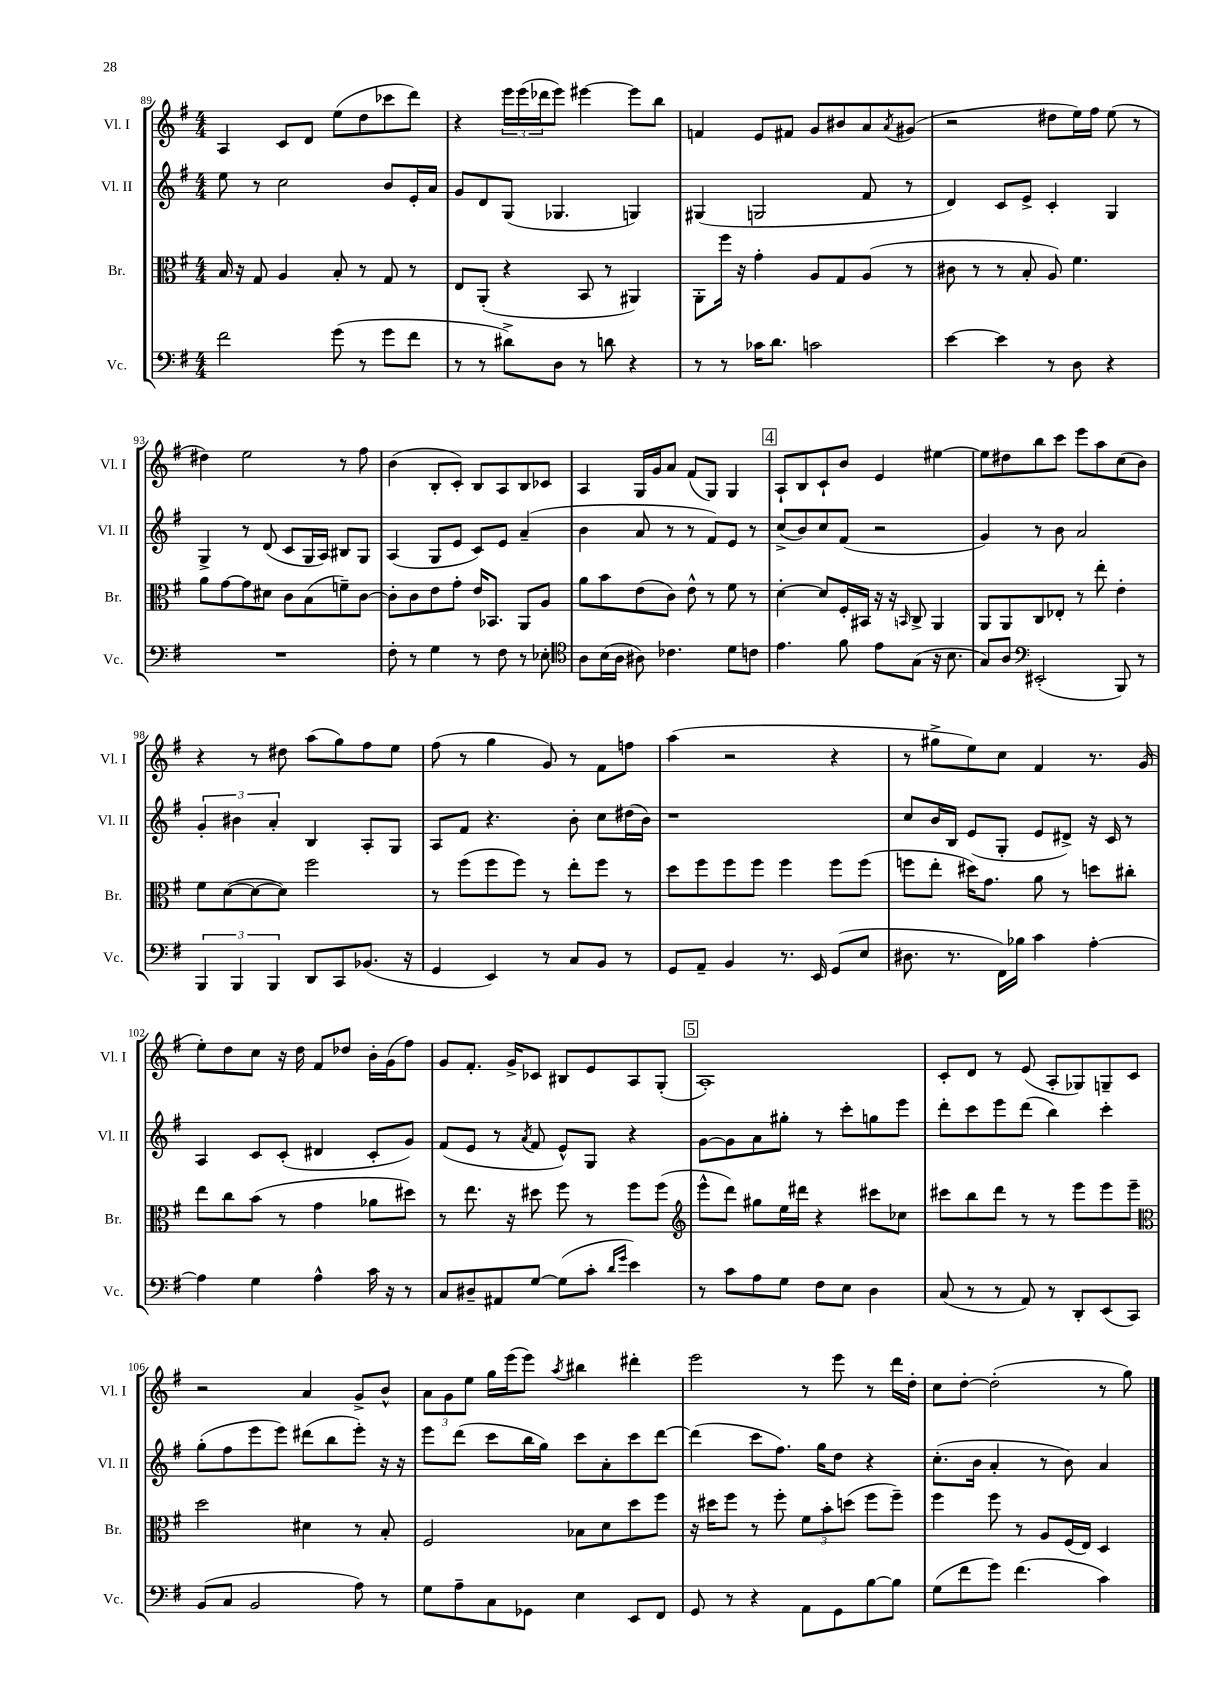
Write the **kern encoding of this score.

**kern	**kern	**kern	**kern
*part4	*part3	*part2	*part1
*staff4	*staff3	*staff2	*staff1
*I"Vc.	*I"Br.	*I"Vl. II	*I"Vl. I
*I'Vc.	*I'Br.	*I'Vl. II	*I'Vl. I
*clefF4	*clefC3	*clefG2	*clefG2
*k[f#]	*k[f#]	*k[f#]	*k[f#]
*M4/4	*M4/4	*M4/4	*M4/4
=89	=89	=89	=89
2f#\	16B/	8ee\	4A/
.	16r	.	.
.	8G/	8r	.
.	4A/	2cc\	8c/L
.	.	.	8d/J
(8g\	8B'/	.	(8ee\L
8r	8r	.	8dd\
8g\L	8G/	8b/L	8ccc-X\
8f#\J	8r	16e'/L	8ddd\J)
.	.	16a/JJ	.
=90	=90	=90	=90
8r	8E/L	8g/L	4r
8r	(8AA'/J	8d/	.
8d#X^\L)	4r	(8G/J	24eee\LL
.	.	.	(24eee\
.	.	.	24ddd-X\J
8D\J	.	4.G-X/	8eee\J)
8r	8BB/	.	[4eee#X\
8dn\	8r	.	.
4r	4AA#X/)	4Gn/)	8eee#\L]
.	.	.	8bb\J
=91	=91	=91	=91
8r	8AA'\L	(4G#X/	4fn/
8r	16ff#\Jk	.	.
.	16r	.	.
16c-X\KL	4g'\	2Gn/	8e/L
8.d\J	.	.	.
.	.	.	8f#X/J
2cn\	8A/L	.	8g/L
.	8G/	.	8b#X/
.	(8A/J	8f#/	8a/
.	.	.	8qa/
.	8r	8r	(8g#X/J
=92	=92	=92	=92
[4e\	8c#X\	4d/)	2r
.	8r	.	.
4e\]	8r	8c/L	.
.	8B'/	8e^/J	.
8r	8A/)	4c'/	8dd#X\L
8D\	4.f#\	.	16ee\L)
.	.	.	16ff#\JJ
4r	.	4G/	(8ee\
.	.	.	8r
!!LO:LB:g=z
=93	=93	=93	=93
1r	8a\L	4G^/	4dd#X\)
.	[8g\	.	.
.	8g\]	8r	2ee\
.	8d#X\J	(8d/	.
.	8c\L	8c/L	.
.	(8B\	16G/L	.
.	.	16A/JJ)	.
.	8fn~\)	8B#X/L	8r
.	[8c\J	8G/J	8ff#\
=94	=94	=94	=94
8F#'\	8c'\L]	(4A/	(4b\
8r	8c\	.	.
4G\	8e\	8G/L	8B'/L
.	8g'\J	8e/J	8c'/J)
8r	16e/KL	8c/L)	8B/L
.	8.BB-X/J	.	.
8F#\	.	8e/J	8A/
8r	8AA/L	(4a~/	8B/
8E-X'\	8A/J	.	8c-X/J
=95	=95	=95	=95
*clefC4	*	*	*
8A\L	8a\L	4b\	4A/
(16B\L	8b\	.	.
16A\JJ	.	.	.
8A#X\)	(8e\	8a/	16G/LL
.	.	.	16g/J
4.c-X\	8c\J)	8r	8a/J
.	8e^^\	8r	(8f#/L
.	8r	8f#/L)	8G/J)
8d\L	8f#\	8e/J	4G/
8cn\J	8r	8r	.
!!LO:REH:place=s1:t=4
=96	=96	=96	=96
4.e\	[4d'\	(8cc^/L	8A`/L
.	.	8b/)	8B/
.	8d/L]	8cc/	8c`/
8f#\	16F#'/L	(8f#/J	8b/J
.	16BB#X/JJ	.	.
8e\L	16r	2r	4e/
.	16r	.	.
.	16qqBBn/	.	.
(8G\J	8C^/	.	.
16r	4AA/	.	[4ee#X\
8.B\	.	.	.
=97	=97	=97	=97
8G/L)	8AA/L	4g/)	8ee#\L]
8A/J	8AA/	.	8dd#X\
*clefF4	*	*	*
(2EE#X'/	8C/	8r	8bb\
.	8E-X'/J	8b\	8ccc\J
.	8r	2a/	8eee\L
.	8ee'\	.	8aa\
8BBB/)	4e'\	.	(8cc\
8r	.	.	8b\J)
!!LO:LB:g=z
=98	=98	=98	=98
6BBB/	8f#\L	6g'/	4r
.	([8d\	.	.
6BBB/	.	6b#X\	.
.	8d\_	.	8r
6BBB/	.	6a'/	.
.	8d\J])	.	8dd#X\
8DD/L	2ff#\	4B/	(8aa\L
8CC/	.	.	8gg\)
(8.BB-X/J	.	8A'/L	8ff#\
.	.	8G/J	8ee\J
16r	.	.	.
=99	=99	=99	=99
4GG/	8r	8A/L	(8ff#\
.	(8ff#\L	8f#/J	8r
4EE/)	8ff#\	4.r	4gg\
.	8ff#\J)	.	.
8r	8r	.	8g/)
8C/L	8ee'\L	8b'\	8r
8BB/J	8ff#\J	8cc\L	8f#\L
8r	8r	(16dd#X\L	8ffn\J
.	.	16b\JJ)	.
=100	=100	=100	=100
8GG/L	8dd\L	1r	(4aa\
8AA~/J	8ff#\	.	.
4BB/	8ff#\	.	2r
.	8ff#\J	.	.
8.r	4ff#\	.	.
16EE/	.	.	.
(8GG/L	8ff#\L	.	4r
8E/J	(8ff#\J	.	.
=101	=101	=101	=101
8.D#X\	8ffn\L	8cc/L	8r
.	8ee'\J	16b/L	8gg#X^\L
8.r	.	16B/JJ	.
.	16dd#X\KL)	(8e/L	8ee\)
.	8.g\J	.	.
16FF#\LL)	.	8G'/J	8cc\J
16B-X\JJ	.	.	.
4c\	8a\	8e/L	4f#/
.	8r	8d#X^/J)	.
[4A'\	8ddn\L	16r	8.r
.	.	16c/	.
.	8cc#X'\J	8r	.
.	.	.	(16g/
!!LO:LB:g=z
=102	=102	=102	=102
4A\]	8ee\L	4A/	8ee'\L)
.	8cc\	.	8dd\
4G\	(8b\J	8c/L	8cc\J
.	8r	(8c'/J	16r
.	.	.	16dd\
4A^^\	4g\	4d#X/	8f#/L
.	.	.	8dd-X/J
16c\	8a-X\L	8c'/L	16b'\LL
16r	.	.	(16g\J
8r	8dd#X\J)	8g/J)	8ff#\J)
=103	=103	=103	=103
8C/L	8r	(8f#/L	8g/L
8D#X~/	8.ee\	8e/J	8.f#'/J
8AA#X/	.	8r	.
.	16r	.	16g^/KL
.	.	8qa/	.
[8G/J	8dd#X\	8f#/	8c-X/J
(8G\L]	8ff#\	8e^^/L)	8B#X/L
8c'\J	8r	8G/J	8e/
16qqd/LL	.	.	.
16qqg/JJ	.	.	.
4e\)	8ff#\L	4r	8A/
.	(8ff#\J	.	(8G'/J
!!LO:REH:place=s1:t=5
=104	=104	=104	=104
*	*clefG2	*	*
8r	8eee^^\L	[8g\L	1A')
8c\L	8ddd\J)	8g\]	.
8A\	8gg#X\L	8a\	.
8G\J	16ee\L	8gg#X'\J	.
.	16ddd#X\JJ	.	.
8F#\L	4r	8r	.
8E\J	.	8ccc'\L	.
4D\	8ccc#X\L	8ggn\	.
.	8cc-X\J	8eee\J	.
=105	=105	=105	=105
(8C/	8ccc#X\L	8ddd'\L	8c'/L
8r	8bb\	8ccc\	8d/J
8r	8ddd\J	8eee\	8r
8AA/)	8r	(8ddd\J	(8e/
8r	8r	4bb\)	8A'/L
8DD'/L	8eee\L	.	8G-X/)
(8EE/	8eee\	4ccc'\	8Gn~/
8CC/J)	8eee~\J	.	8c/J
!!LO:LB:g=z
=106	=106	=106	=106
*	*clefC3	*	*
(8BB/L	2dd\	(8gg'\L	2r
8C/J	.	8ff#\	.
2BB/	.	8eee\	.
.	.	8eee\J)	.
.	4d#X\	(8ddd#X\L	4a/
.	.	8bb\	.
8A\)	8r	8eee'\J)	8g^/L
8r	8B'/	16r	8b^^/J
.	.	16r	.
=107	=107	=107	=107
8G\L	2F#/	8eee\L	12a\L
.	.	.	12g\
8A~\	.	(8ddd\J	.
.	.	.	12ee\J
8C\	.	8ccc\L	16gg\LL
.	.	.	(16eee\J
8GG-X\J	.	16bb\L	8eee\J)
.	.	16gg\JJ)	.
.	.	.	8qaa/
4E\	8B-X\L	8ccc\L	4bb#X\
.	8d\	8a'\	.
8EE/L	8dd\	8ccc\	4ddd#X'\
8FF#/J	8ff#\J	[8ddd\J	.
=108	=108	=108	=108
8GG/	16r	(4ddd\]	2eee\
.	16dd#X\KL	.	.
8r	8ff#\J	.	.
4r	8r	8ccc\L	.
.	8ff#'\	8.ff#\J)	.
8AA\L	12f#\L	.	8r
.	.	16gg\KL	.
.	12b'\	.	.
8GG\	.	8dd\J	8eee\
.	(12ddn\J	.	.
[8B\	8ff#\L	4r	8r
8B\J]	8ff#~\J)	.	16ddd\LL
.	.	.	16dd'\JJ
=109	=109	=109	=109
(8G\L	4ff#\	(8.cc'\L	8cc\L
8f#\	.	.	[8dd'\J
.	.	16b\Jk	.
8g\J)	8ff#\	4a'/	(2dd'\]
(4.f#\	8r	.	.
.	8A/L	8r	.
.	(16F#/L	8b\)	.
.	16E/JJ)	.	.
4c\)	4D/	4a/	8r
.	.	.	8gg\)
==	==	==	==
*-	*-	*-	*-
